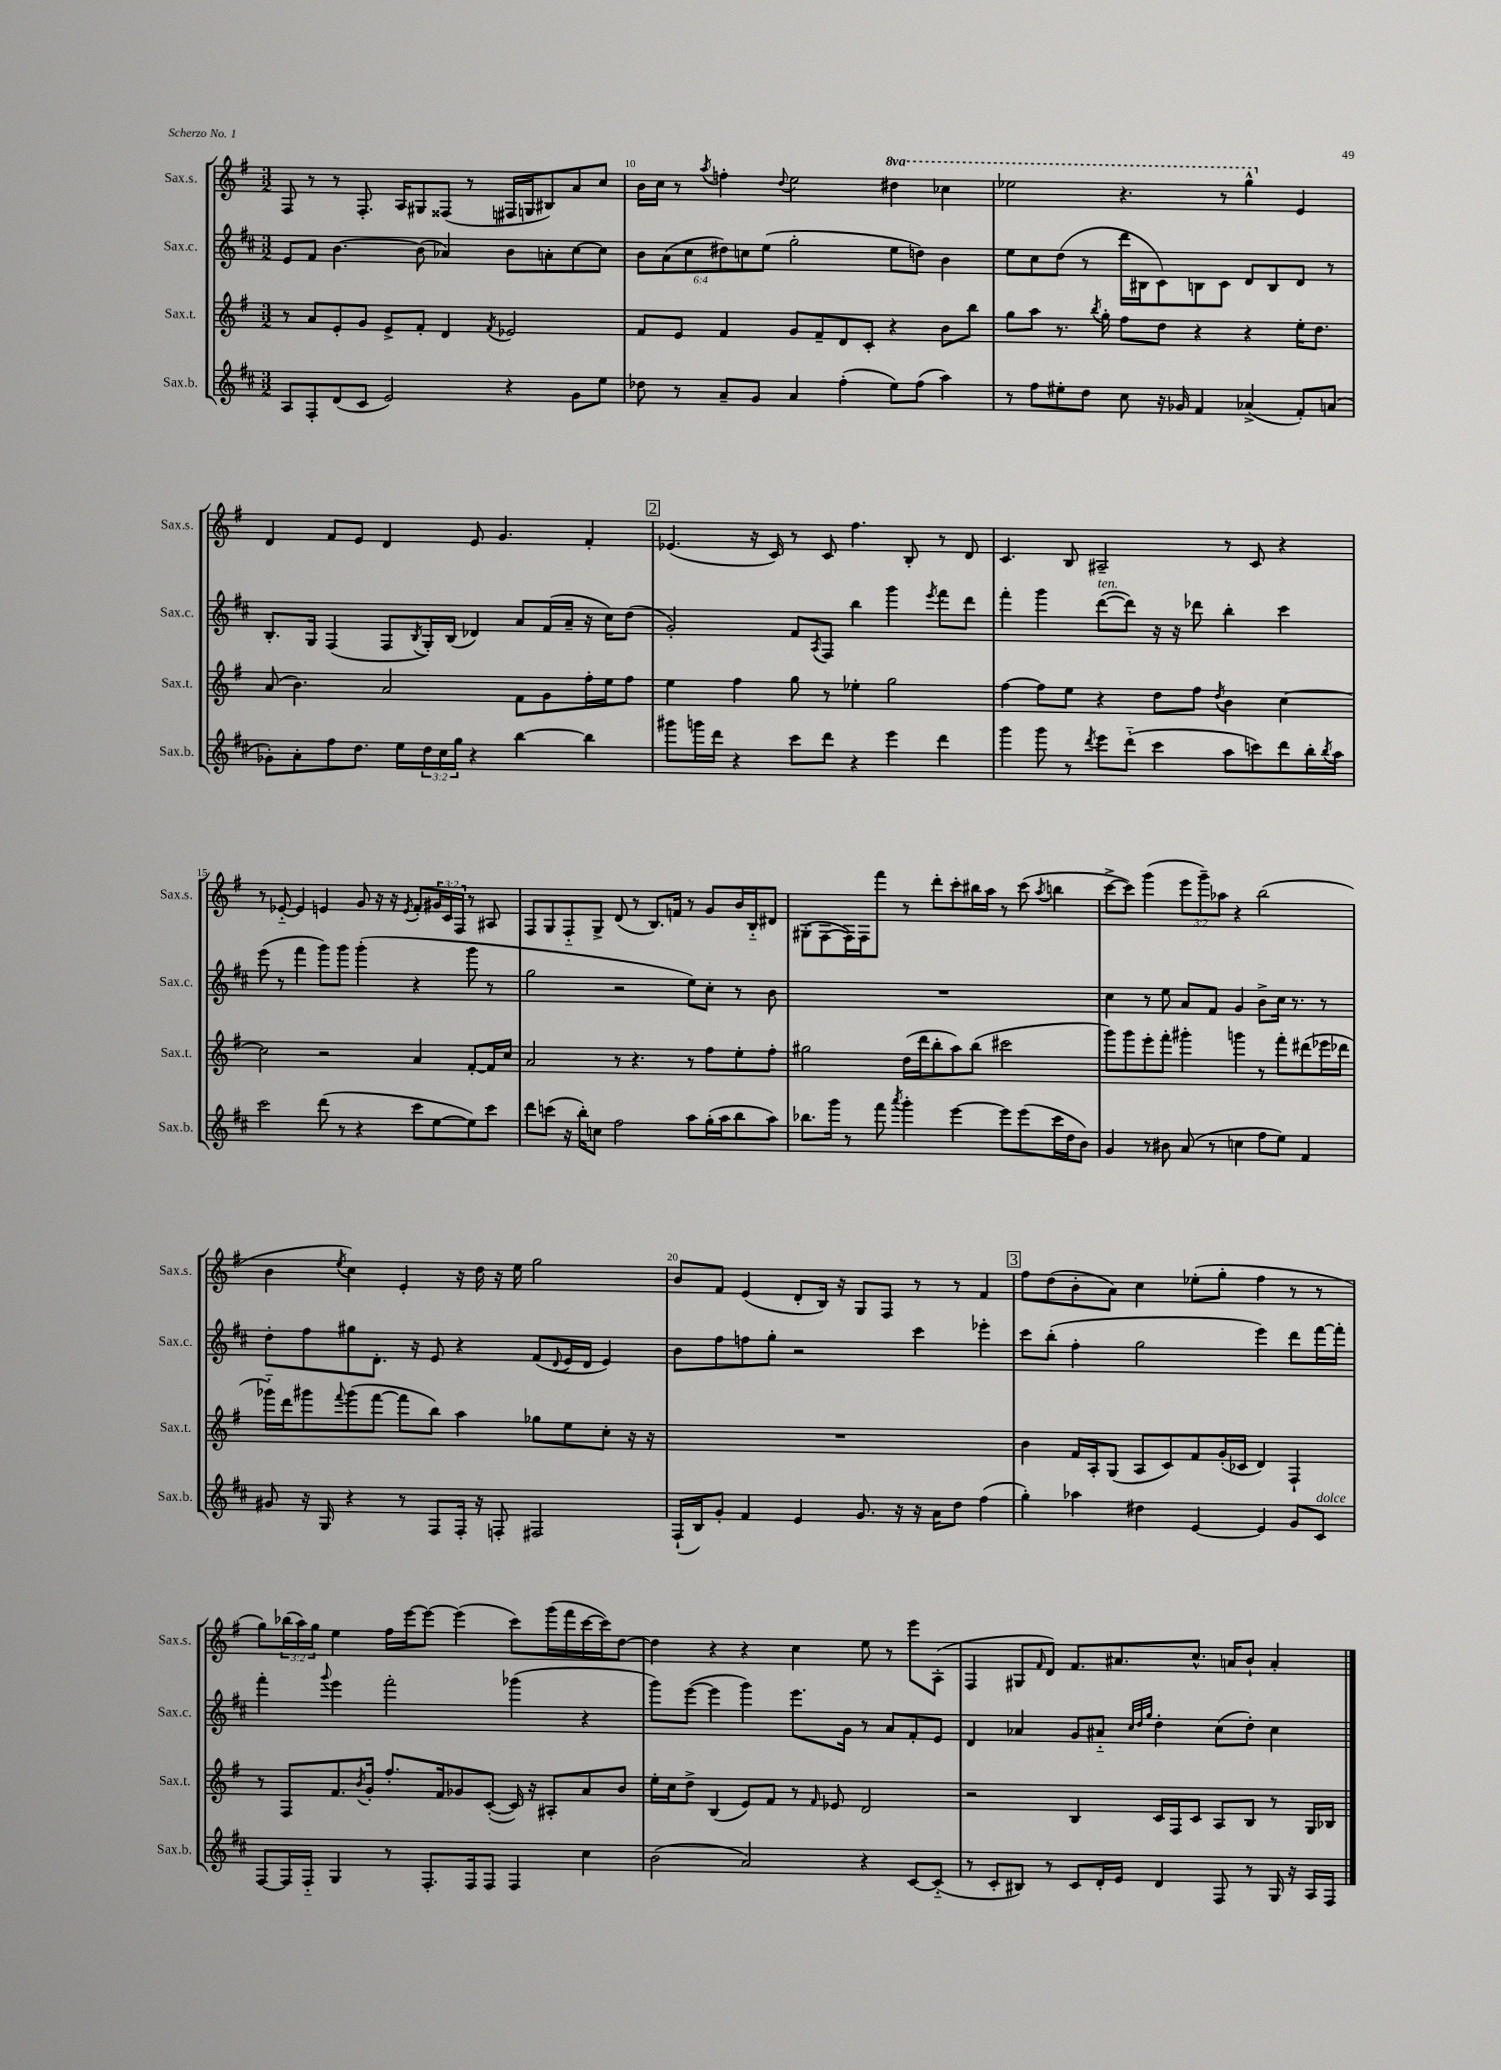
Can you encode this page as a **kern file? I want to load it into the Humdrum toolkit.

**kern	**kern	**kern	**kern
*part4	*part3	*part2	*part1
*staff4	*staff3	*staff2	*staff1
*I"Sax.b.	*I"Sax.t.	*I"Sax.c.	*I"Sax.s.
*I'Sax.b.	*I'Sax.t.	*I'Sax.c.	*I'Sax.s.
*clefG2	*clefG2	*clefG2	*clefG2
*k[f#c#]	*k[f#]	*k[f#c#]	*k[f#]
*M3/2	*M3/2	*M3/2	*M3/2
=9	=9	=9	=9
8A/L	8r	8e/L	8F#/
8F#'/	8a/L	8f#/J	8r
(8d/	8e'/	[4.b\	8r
8c#/J	8g/J	.	8.F#'/
2e/)	8e^/L	.	.
.	.	.	16A/KL
.	8f#'/J	(8b\]	8G#X/
.	4d/	4a-X/)	(8F##X/J
.	.	.	8r
.	8qf#/	.	.
4r	2e-X/	8b\L	16F#X/LL
.	.	.	16Gn/J
.	.	8an'\	8B#X/)
8g\L	.	[8cc#\	8a/
8ee\J	.	8cc#\J]	8cc/J
=10	=10	=10	=10
8dd-X\	8f#/L	12b\L	16b\LL
.	.	.	16cc\JJ
.	.	(12a\	.
8r	8e/J	.	8r
.	.	12cc#\	.
.	.	.	8qaa/
8a~/L	4f#/	12dd#X\)	4ffn'\
.	.	12ccn\	.
8g/J	.	.	.
.	.	(12ee\J	.
.	.	.	8qqdd/
4a/	8g/L	2gg'\	2ee\
.	8f#~/	.	.
(4ff#'\	8d/	.	.
.	8c'/J	.	.
*	*	*	*8va
8ee\L)	4r	8ee\L	4ddd#X\
(8ff#\J	.	8ddn\J)	.
4aa\)	8b\L	4b\	4ccc-X\
.	8bb\J	.	.
=11	=11	=11	=11
8r	8gg\L	8ee\L	2eee-X\
8ff#\L	8aa\J	8cc#\	.
8ee#X'\	8.r	(8dd\J	.
8dd\J	.	8r	.
.	8qbb/	.	.
.	16gg'\	.	.
8cc#\	8ff#\L	16ddd\LL	4.r
.	.	16B#X\J	.
16r	8dd\J	8c#\)	.
16g-X/	.	.	.
4f#/	4r	8Bn\	.
.	.	8c#\J	8r
(4a-X^/	4r	8d/L	4ggg^^\
.	.	8B/	.
*	*	*	*X8va
8f#'/L)	16ee'\KL	8d/J	4e/
.	8.dd\J	.	.
(8an/J	.	8r	.
!!LO:LB:g=z
=12	=12	=12	=12
8g-X'\L)	(8a/	8.B'/L	4d/
8a'\	4.b\)	.	.
.	.	16G/Jk	.
8ff#\	.	(4F#/	8f#/L
8.dd\J	.	.	8e/J
.	2a/	8F#/L	4d/
16ee\LL	.	.	.
.	.	8qB/	.
24dd\	.	16G'/L)	.
24cc#\	.	.	.
.	.	(16B/JJ	.
24gg\JJ	.	.	.
4r	.	4d-X/)	8e/
.	.	.	4.g/
[4bb\	8f#\L	8a/L	.
.	8g\	(16f#/L	.
.	.	16a~/JJ	.
4bb\]	16ff#'\L	16r	4f#'/
.	16ee\J	16cc#\KL)	.
.	8ff#\J	(8dd\J	.
!!LO:REH:place=s1:t=2
=13	=13	=13	=13
8ggg#X\L	4ee\	2g'/)	(4.e-X/
16gggn\L	.	.	.
16ddd\JJ	.	.	.
4r	4ff#\	.	.
.	.	.	16r
.	.	.	16c/)
8ccc#\L	8gg\	8f#/L	8r
.	.	8qA/	.
8ddd\J	8r	8F#/J	8c/
4r	4ee-X'\	4bb\	4.ff#\
4eee\	2gg\	4ggg\	.
.	.	.	8B'/
.	.	8qeee/	.
4ddd\	.	8fff#\L	8r
.	.	8ddd\J	8d/
=14	=14	=14	=14
4ggg\	[4ff#\	4fff#'\	4.c/
8ggg\	8ff#\L]	4ggg\	.
8r	8ee\J	.	8B/
8qddd/	.	.	.
!	!	!LO:TX:a:i:t=ten.	!
8eee\L	4r	([8ddd\L	2A#X~/
(8ddd\J	.	8ddd\J])	.
4ccc#\	8dd\L	16r	.
.	.	16r	.
.	8ff#\J	8ddd-X\	.
.	8qdd/	.	.
8aa\L	4b\	4bb'\	8r
8cccn\)	.	.	8c/
8ddd\	[4cc\	4ccc#\	4r
16bb'\L	.	.	.
8qbb/	.	.	.
16aa\JJ	.	.	.
!!LO:LB:g=z
=15	=15	=15	=15
2ccc#\	2cc\]	(8eee\	8r
.	.	8r	[8e-X/
.	.	4fff#\	4e-/]
(8ddd\	2r	8ggg\L)	4en/
8r	.	8ggg\J	.
4r	.	(4ggg'\	8g/
.	.	.	16r
.	.	.	16r
.	.	.	8qe/
8ccc#\L	4a/	4r	8f#'/L
[8ee\	.	.	24g#X/L
.	.	.	24c/
.	.	.	24F#/JJ
8ee\])	[8f#'/L	8ggg\	8r
8ccc#\J	16f#/L]	8r	8A#X/
.	16cc/JJ	.	.
=16	=16	=16	=16
8ddd\L	2a/	2gg\	8F#/L
(8cccn\J	.	.	8G/
16r	.	.	8F#/
16bb'\KL)	.	.	.
8ccn\J	.	.	8G^/J
2ff#\	8r	2r	(8d/
.	4.r	.	8r
.	.	.	8.B/L)
.	.	.	16fn/Jk
8aa\L	8r	8ee\L)	8r
(16gg'\L	8ff#\L	8cc#'\J	8g/L
16aa\J	.	.	.
8bb\	8ee'\	8r	16b/L
.	.	.	16B/J
8aa\J)	8ff#'\J	8b\	8d#X/J
=17	=17	=17	=17
8.bb-X\L	2gg#X\	1.r	(8G#X'\L
.	.	.	[8F#\
16ggg\Jk	.	.	.
8r	.	.	16F#\L])
.	.	.	16F#\J
8fff#\	.	.	8fff#\J
8qaaa/	.	.	.
4ggg'\	(16dd\LL	.	8r
.	16ddd\J	.	.
.	8bb'\	.	8ddd'\L
[4eee\	8aa\)	.	8ccc'\
.	(8bb\J	.	16bb#X\L
.	.	.	16aa\JJ
8eee\L]	2ccc#X\	.	8r
(8eee\	.	.	(8ccc\
.	.	.	8qaa/
16ccc#\L	.	.	4bbn\
16dd\J	.	.	.
8b\J)	.	.	.
=18	=18	=18	=18
4g/	8ggg\L)	4cc#\	[8ccc^\L
.	8ggg\	.	8ccc\J])
8r	8eee'\	8r	(4ggg\
8b#X\	8fff#'\J	8ee\	.
(8a/	4ggg#X'\	8a/L	12eee\L
.	.	.	12ggg~\)
8r	.	8f#/J	.
.	.	.	12aa-X\J
4ccn\	4gggn\	4g/	4r
8ff#\L	8r	8b^\L	(2bb\
8ee\J)	8fff#'\L	16cc#\Jk	.
.	.	8.r	.
4f#/	(8ddd#X\	.	.
.	16eee-X\L	8r	.
.	16ddd-X\JJ	.	.
!!LO:LB:g=z
=19	=19	=19	=19
8g#X/	16ggg-X\LL)	8dd'\L	4b\
.	16ddd\J	.	.
16r	8ggg#X\	8ff#\	.
16G/	.	.	.
.	8qqfff#/	.	8qee/
4r	(8ggg#\	8gg#X\	4cc\)
.	[8fff#\J	8.d'\J	.
8r	8fff#\L]	.	4e'/
.	.	16r	.
8F#/L	8bb\J)	8e/	.
16F#'/Jk	4aa\	4r	16r
16r	.	.	16dd\
8Fn'/	.	.	16r
.	.	.	16ee\
2F#X/	8gg-X\L	(8f#/L	2gg\
.	.	8qqd/	.
.	8ee\	16e/L	.
.	.	16d/JJ	.
.	8cc'\J	4e/)	.
.	16r	.	.
.	16r	.	.
=20	=20	=20	=20
(16F#`/LL	1.r	8b\L	8b/L
16B/J)	.	.	.
8g'/J	.	8ff#\	8f#/J
4f#/	.	8ffn\	(4e/
.	.	8gg'\J	.
4e/	.	2r	8d'/L
.	.	.	16B/Jk)
.	.	.	16r
8.g/	.	.	8G/L
.	.	.	8F#/J
16r	.	.	.
16r	.	4ccc#\	8r
16a\KL	.	.	.
8dd\J	.	.	8r
(4ff#\	.	4eee-X'\	4f#/
!!LO:REH:place=s1:t=3
=21	=21	=21	=21
4gg'\)	4b\	8ccc#\L	8ff#\L
.	.	(8bb'\J	(8dd\
4aa-X\	16f#/LL	4ff#'\	8b'\
.	16A'/J	.	.
.	(8G/J	.	8a\J)
4dd#X\	8A/L	2gg\	4cc\
.	8c/)	.	.
[4e/	8f#/	.	(8ee-X'\L
.	(16g'/L	.	8gg'\J
.	16c-X/JJ	.	.
4e/]	4d/)	4eee\)	4ff#\
8g/L	4F#`/	8ddd\L	8r
!LO:TX:a:i:t=dolce	!	!	!
8c#/J	.	[16fff#\L	8r
.	.	16fff#'\JJ]	.
!!LO:LB:g=z
=22	=22	=22	=22
[8F#/L	8r	4fff#'\	8gg\L)
16F#/L]	8F#/L	.	(24bb-X\L
.	.	.	24aa\)
16F#/JJ	.	.	.
.	.	.	24gg\JJ
.	.	8qqggg/	.
4G/	8.f#/	4eee\	4ee\
.	8qb/	.	.
.	16g'/Jk	.	.
8r	8.ff#'/L	2fff#'\	16ff#\LL
.	.	.	[16eee\J
8.F#'/L	.	.	8eee\J_
.	16f#/k	.	.
.	8g-X/	.	(4eee\]
16F#/k	.	.	.
8F#/J	([8c'/J	.	.
4F#/	16c/])	(4ggg-X\	8ccc\L)
.	16r	.	.
.	8A#X'/L	.	(16ggg\L
.	.	.	16fff#\
4cc#\	8a/	4r	[16ccc\
.	.	.	16ccc\J])
.	8b/J	.	[8dd\J
=23	=23	=23	=23
(2b\	16ee'\LL	8ggg\L)	4dd\]
.	16cc\J	.	.
.	8dd^\J	([8eee\J	.
.	(4B/	4eee\]	4r
2a/)	8e/L)	4ggg\)	4r
.	8f#/J	.	.
.	8r	8.eee\L	4cc\
.	16qqf#/	.	.
.	8e-X/	.	.
.	.	16g\Jk	.
4r	2d/	8r	8ee\
.	.	8a/L	8r
[8c#/L	.	8f#'/	8eee\L
(8c#/J]	.	8e/J	(8A'\J
=24	=24	=24	=24
8r	2r	4d/	4F#/
8c#'/L	.	.	.
8B#X/J)	.	4a-X/	8G#X/L
.	.	.	16qqf#/
8r	.	.	8d/J)
8c#/L	4B/	8g/L	8.f#/L
16d'/L	.	8a#X/J	.
16e/JJ	.	.	8.a#X/
.	.	32qqcc#/LLL	.
.	.	32qqdd/	.
.	.	32qqgg/JJJ	.
4d/	16c/LL	4dd'\	.
.	16F#/J	.	.
.	8c/J	.	8.cc^^/J
8F#/	8A/L	(8cc#\L	.
.	.	.	16an/KL
8r	8B/J	8dd'\J)	8b`/J
16G/	8r	4cc#\	4a'/
16r	.	.	.
16A/LL	16G/LL	.	.
16F#/JJ	16B-X/JJ	.	.
==	==	==	==
*-	*-	*-	*-
